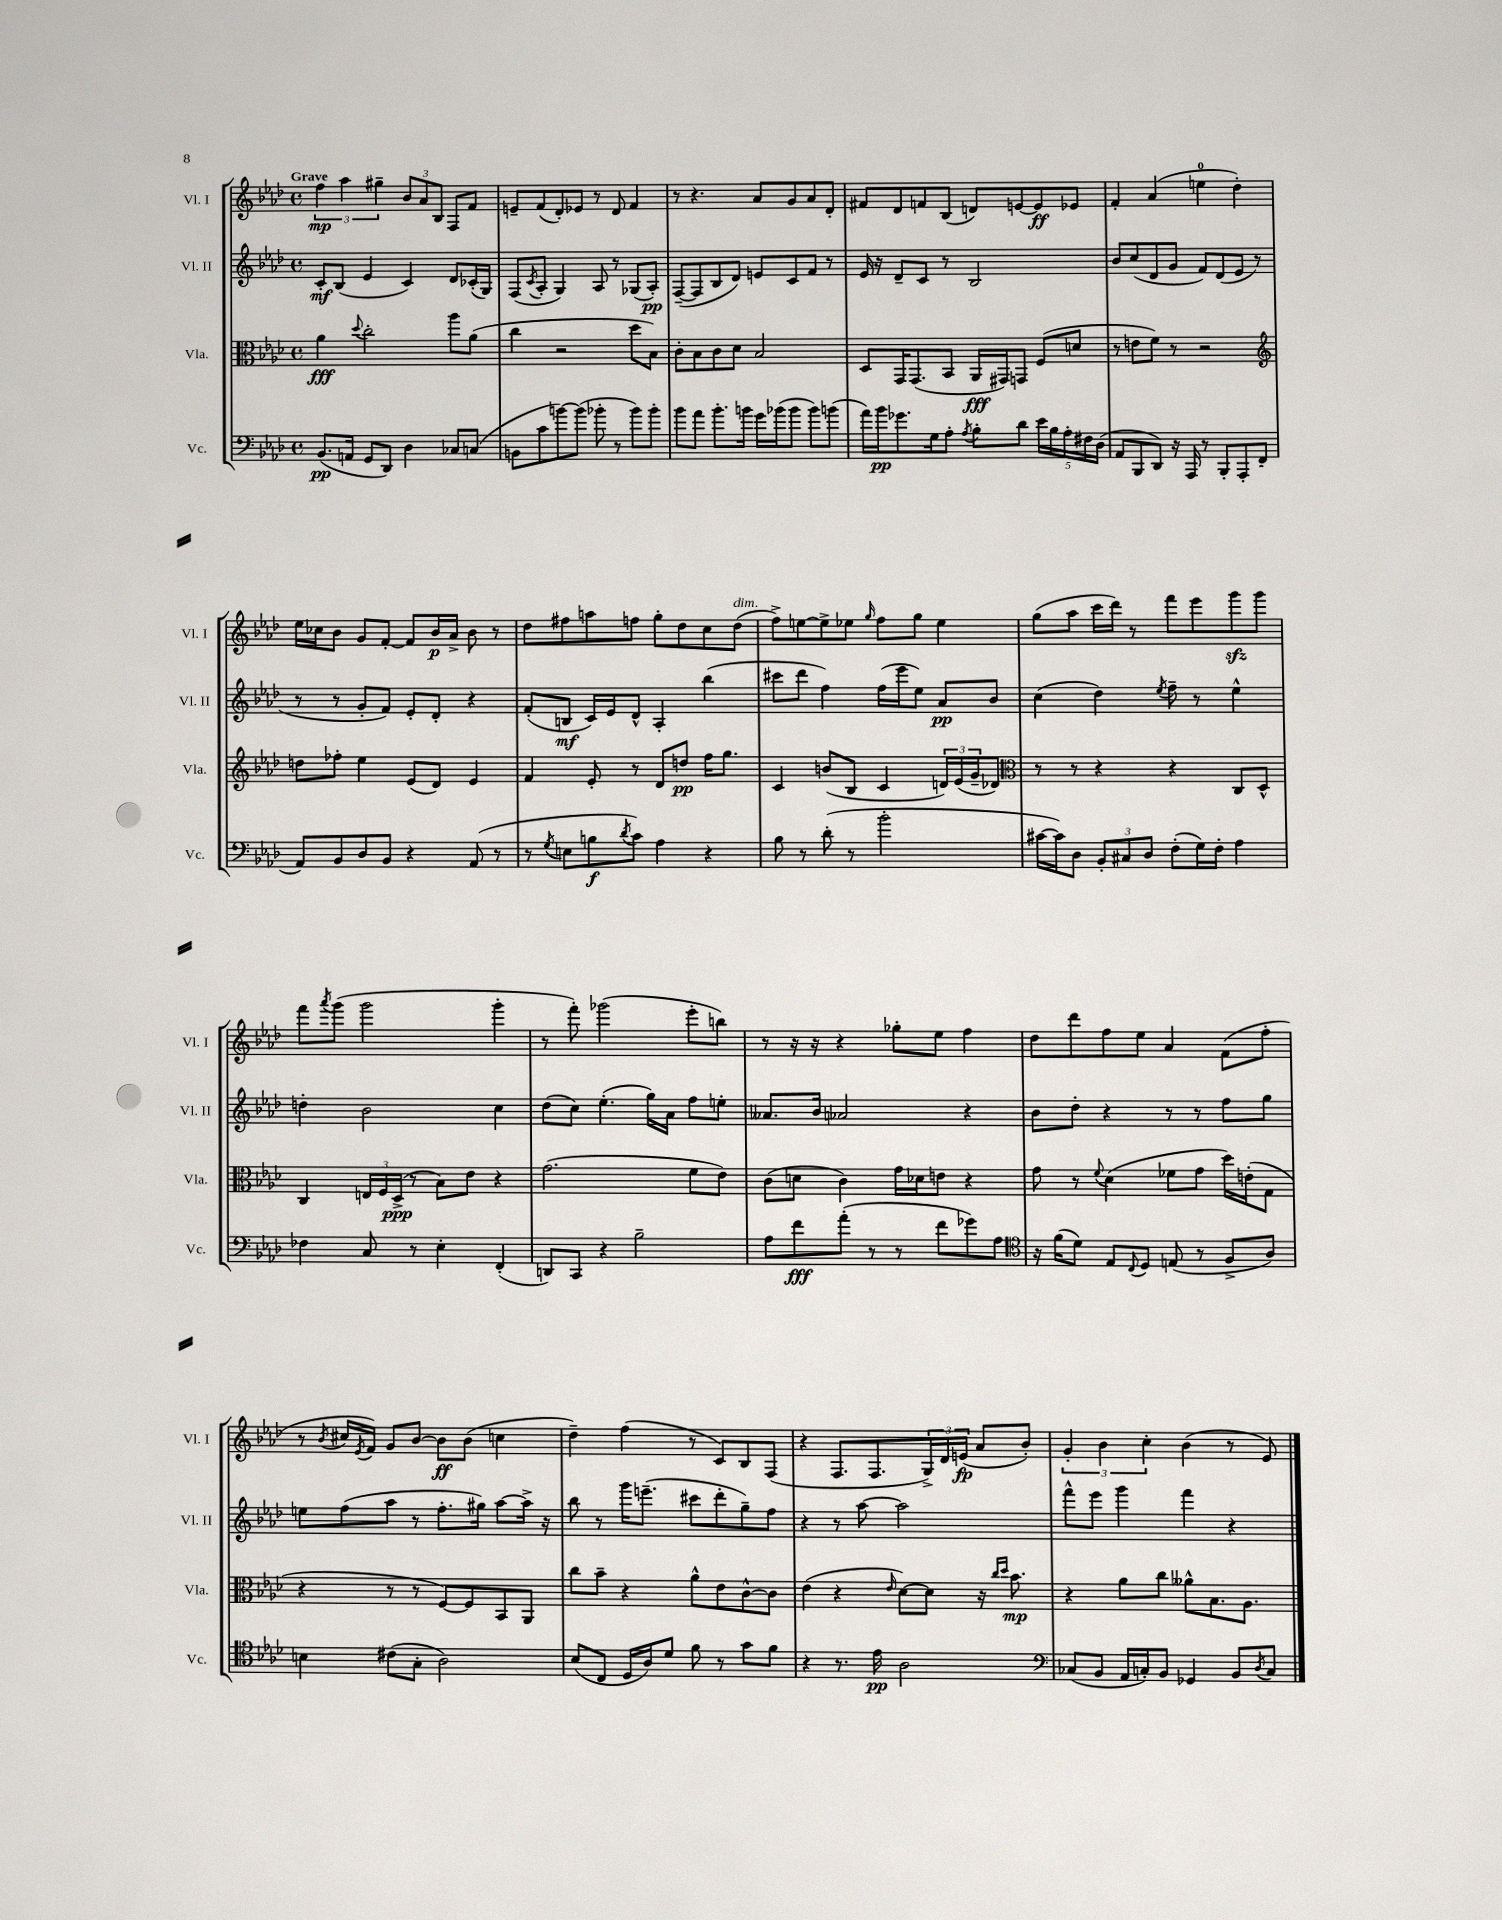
<<
\new StaffGroup <<
\new Staff = "s0" \with { instrumentName = "Vl. I" shortInstrumentName = "Vl. I" } {
    \clef treble \key aes \major \defaultTimeSignature \time 4/4 \tempo "Grave"
    \tuplet 3/2 { f''4\mp aes''4 gis''4-- } \tuplet 3/2 { bes'8 aes'8 bes8 } f8 f'8 |
    e'8-- f'8( des'8-.) ees'8 r8 des'8 f'4 |
    r8 r4. aes'8 g'8 aes'8 des'8-. |
    fis'8 des'8 f'8 bes8( d'8) e'8~ e'8\ff ees'8 |
    f'4-. aes'4( e''4-0 des''4-.) |
    ees''16 ces''16 bes'8 g'8 f'8~-. f'8 bes'16\p aes'16-> bes'8 r8 |
    des''8 fis''8 a''8 f''8 g''8-. des''8 c''8 des''8^\markup { \italic "dim." }( |
    f''8->) e''8~ e''8-> ees''8 \grace { g''16 } f''8 g''8 ees''4 |
    g''8( aes''8 c'''16 des'''16) r8 f'''8 ees'''8 g'''8\sfz g'''8 |
    f'''8 \acciaccatura { aes'''8 } g'''8( g'''2 g'''4-. |
    r8 f'''8-.) ges'''2( ees'''8-. b''8) |
    r8 r16 r16 r4 ges''8-. ees''8 f''4 |
    des''8 des'''8 f''8 ees''8 aes'4 f'8( f''8-. |
    r8 \acciaccatura { bes'8 } cis''16 \acciaccatura { ees'8 } f'16) g'8 bes'8~ bes'8\ff bes'8( c''4 |
    des''4--) f''4( r8 c'8) bes8 f8( |
    r4 f8. f8. \tuplet 3/2 { g16->) des'16 e'16\fp( } aes'8 bes'8-.) |
    \tuplet 3/2 { g'4-. bes'4 c''4-. } bes'4( r8 ees'8) \bar "|." |
}
\new Staff = "s1" \with { instrumentName = "Vl. II" shortInstrumentName = "Vl. II" } {
    \clef treble \key aes \major \defaultTimeSignature \time 4/4
    c'8-.\mf bes8( ees'4 c'4) des'8 ces'16-.( g16) |
    f8( \acciaccatura { c'8 } aes8-. g4) aes8 r8 ges8( aes8-.\pp) |
    f8~--( f8 bes8 des'8) e'8 c'8 f'8 r8 |
    ees'16 r16 des'8-- c'8 r8 bes2 |
    bes'8 c''8( des'8 g'8 f'8) des'8( ees'8 r8 |
    r8 r8 g'8-. f'8) ees'8-. des'8-. r4 |
    f'8-.( b8\mf c'16) ees'16 des'8-^ aes4-. bes''4( |
    cis'''8 des'''8 f''4) f''16( ees'''16 ees''8) aes'8\pp bes'8 |
    c''4( des''4) \acciaccatura { ees''8 } f''8-- r8 ees''4-^ |
    d''4-. bes'2 c''4 |
    des''8( c''8) ees''4.-.( g''16) aes'16 f''8 e''8-. |
    aeses'8. bes'16 aes'2 r4 |
    bes'8 des''8-. r4 r8 r8 f''8 g''8 |
    e''8 f''8( aes''8 r8 f''8.-. gis''16) aes''8~ aes''16-> r16 |
    bes''8 r8 g'''16 e'''8.--( cis'''8 des'''8-. g''8--) f''8 |
    r4 r8 aes''8~ aes''2 |
    f'''8-^ ees'''8 g'''4 f'''4 r4 \bar "|." |
}
\new Staff = "s2" \with { instrumentName = "Vla." shortInstrumentName = "Vla." } {
    \clef alto \key aes \major \defaultTimeSignature \time 4/4
    aes'4\fff \appoggiatura { des''8 } c''2-. aes''8 aes'8( |
    c''4 r2 des''8 bes8) |
    c'8-. bes8 c'8 des'8 bes2 |
    des8 g,16 g,8.( bes,8 aes,16\fff gis,16) g,8 f8( d'8 |
    r8 e'8 f'8) r8 r2 |
    \clef treble d''8 fes''8-. ees''4 ees'8( des'8) ees'4 |
    f'4 ees'8-. r8 des'8 d''8\pp f''16 g''8. |
    c'4 b'8( bes8 c'4 \tuplet 3/2 { d'16) ees'16( g'16-- } des'8) |
    \clef alto r8 r8 r4 r4 c8 des8-^ |
    c4 \tuplet 3/2 { e16 f16 des16->\ppp( } r8 bes8) ees'8 r4 |
    g'2.( f'8 ees'8) |
    c'8( d'8 c'4) g'16 des'16 e'8 r4 |
    g'8 r8 \appoggiatura { f'8 } des'4( fes'8 g'8 des''16) e'16-.( g8 |
    r4 r8 r8 f8~) f8 bes,8 aes,8 |
    c''8 bes'8-- r4 aes'8-^ ees'8 c'8~-^ c'8 |
    ees'4( r4 \grace { ees'16 } des'8~) des'8 r16 \grace { c''16 des''16 } bes'8.\mp |
    r4 aes'8 c''8 aeses'8-^ bes8. aes8. \bar "|." |
}
\new Staff = "s3" \with { instrumentName = "Vc." shortInstrumentName = "Vc." } {
    \clef bass \key aes \major \defaultTimeSignature \time 4/4
    bes,8.\pp( a,16 g,8 des,8) des4 ces8 c8( |
    b,8 c'8 b'8~) b'8( bes'8-. r8 bes'8) bes'8-. |
    bes'8 aes'8 bes'8.-. b'16 g'16 bes'16( bes'8 bes'8) b'8( |
    aes'16) bes'16\pp ges'8. g16 aes8-. \acciaccatura { aes8 } bes8-. des'8 \tuplet 5/4 { ees'16 bes16 aes16-. fis16 des16( } |
    aes,8 bes,,8 des,8) r16 aes,,16 r8 bes,,8-. aes,,8-. f,8( |
    aes,8) bes,8 des8 bes,8 r4 aes,8( r8 |
    r8 \acciaccatura { g8 } e8 b8\f \acciaccatura { des'8 } c'8) aes4 r4 |
    bes8 r8 des'8-.( r8 bes'2-. |
    cis'16~ cis'16) des8 \tuplet 3/2 { bes,8-. cis8 des8 } f8-.( g16) f16-. aes4 |
    fes4 c8 r8 ees4-. f,4-.( |
    d,8) c,8 r4 bes2-- |
    aes8 f'8\fff aes'8-.( r8 r8 f'8 ges'8) aes8 |
    \clef tenor r16 f'16( des'8) ees8 \appoggiatura { c8 } des8 e8( r8 f8-> aes8) |
    b4 cis'8( g8-. aes2) |
    bes8( c8 des16 aes16) des'8 f'8 r8 g'8 f'8 |
    r4 r8. ees'16\pp aes2 |
    \clef bass ces8( bes,8 aes,16 c16-.) bes,8 ges,4 bes,8 \acciaccatura { des8 } c8 \bar "|." |
}
>>
>>
\layout { \context { \Score \remove "Bar_number_engraver" } }
